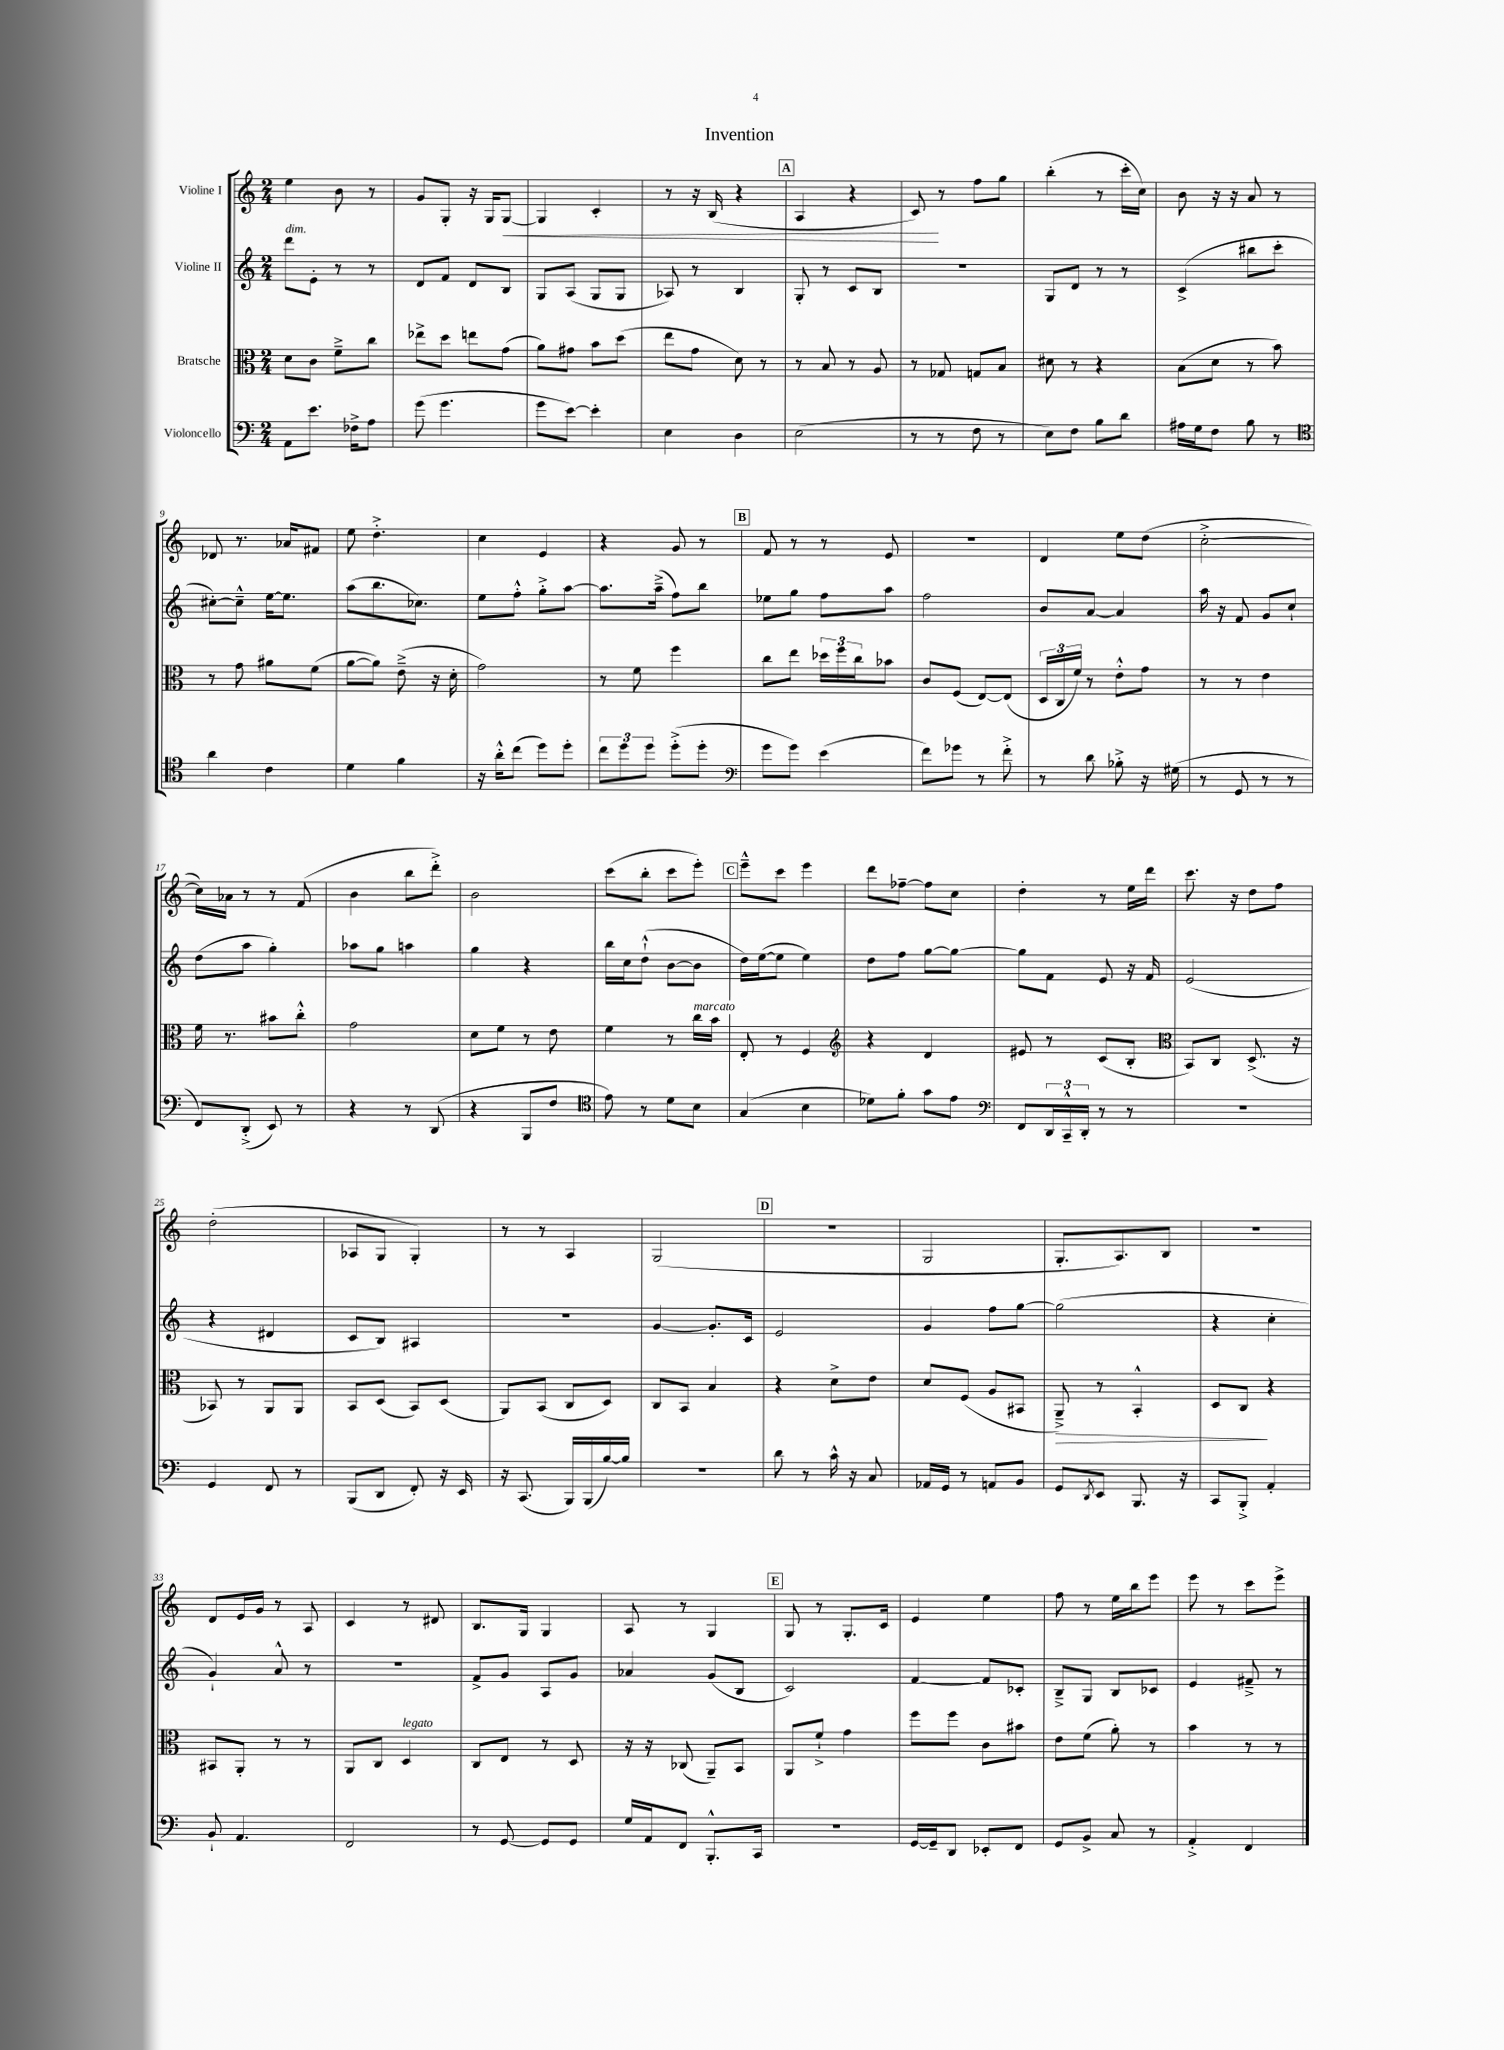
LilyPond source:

\header { title = "Invention" }
<<
\new StaffGroup <<
\new Staff = "s0" \with { instrumentName = "Violine I" } {
    \clef treble \key c \major \numericTimeSignature \time 2/4
    e''4 b'8 r8 |
    g'8 g8-. r16 g16 g8~\< |
    g4 c'4-. |
    r8 r16 b16( r4 |
    \mark \markup { \box "A" } a4 r4 |
    c'8\!) r8 f''8 g''8 |
    b''4-.( r8 c'''16-. c''16) |
    b'8 r16 r16 a'8 r8 |
    des'8 r8. aes'16 fis'8 |
    e''8 d''4.-.-> |
    c''4 e'4 |
    r4 g'8 r8 |
    \mark \markup { \box "B" } f'8 r8 r8 e'8 |
    r2 |
    d'4 e''8 d''8( |
    c''2~-.-> |
    c''16) aes'16 r8 r8 f'8( |
    b'4 b''8 d'''8-.->) |
    b'2 |
    c'''8( b''8-. c'''8 e'''8-.) |
    \mark \markup { \box "C" } e'''8---^ c'''8 e'''4 |
    d'''8 fes''8~-- fes''8 c''8 |
    d''4-. r8 e''16 d'''16 |
    c'''8. r16 d''8 f''8 |
    d''2-.( |
    aes8 g8 g4-.) |
    r8 r8 a4 |
    g2( |
    \mark \markup { \box "D" } R2 |
    g2 |
    g8.-. a8.) b8 |
    R2 |
    d'8 e'16 g'16 r8 a8 |
    c'4 r8 dis'8 |
    b8. g16 g4 |
    a8 r8 g4 |
    \mark \markup { \box "E" } g8 r8 g8.-. c'16 |
    e'4 e''4 |
    f''8 r8 e''16 b''16 e'''8 |
    e'''8 r8 c'''8 e'''8-> \bar "|." |
}
\new Staff = "s1" \with { instrumentName = "Violine II" } {
    \clef treble \key c \major \numericTimeSignature \time 2/4
    d'''8^\markup { \italic "dim." } e'8-. r8 r8 |
    d'8 f'8 d'8 b8 |
    g8 a8( g8 g8 |
    aes8) r8 b4 |
    \mark \markup { \box "A" } g8-. r8 c'8 b8 |
    r2 |
    g8 d'8 r8 r8 |
    c'4->( bis''8 c'''8-. |
    cis''8~-.) cis''8---^ e''16~ e''8. |
    a''8( b''8. ces''8.) |
    e''8 f''8-.-^ g''8-.-> a''8~ |
    a''8. a''16--->( f''8) b''8 |
    \mark \markup { \box "B" } ees''8 g''8 f''8 a''8 |
    f''2 |
    b'8 a'8~ a'4 |
    a''16 r16 f'8 g'8 c''8-! |
    d''8( a''8 g''4-.) |
    aes''8 g''8 a''4 |
    g''4 r4 |
    b''16 c''16 d''8-!-^( b'8~ b'8 |
    \mark \markup { \box "C" } d''16) e''16~( e''8 e''4) |
    d''8 f''8 g''8~ g''8~ |
    g''8 f'8 e'8 r16 f'16 |
    e'2( |
    r4 dis'4 |
    c'8 b8) ais4 |
    R2 |
    g'4~ g'8.-. c'16 |
    \mark \markup { \box "D" } e'2 |
    g'4 f''8 g''8~ |
    g''2( |
    r4 c''4-. |
    g'4-!) a'8-^ r8 |
    R2 |
    f'8-> g'8 a8 g'8 |
    aes'4 g'8( b8 |
    \mark \markup { \box "E" } c'2) |
    f'4~ f'8 ces'8-. |
    b8---> g8 b8 ces'8 |
    e'4 fis'8---> r8 \bar "|." |
}
\new Staff = "s2" \with { instrumentName = "Bratsche" } {
    \clef alto \key c \major \numericTimeSignature \time 2/4
    d'8 c'8 f'8---> c''8 |
    ees''8-> d''8 e''8 g'8( |
    a'8) gis'8 b'8 d''8( |
    e''8 g'8 d'8) r8 |
    \mark \markup { \box "A" } r8 b8 r8 a8 |
    r8 ges8 g8 b8 |
    dis'8 r8 r4 |
    b8( d'8 r8 b'8) |
    r8 g'8 ais'8 f'8( |
    a'8~ a'8) e'8--->( r16 d'16-. |
    g'2) |
    r8 f'8 f''4 |
    \mark \markup { \box "B" } c''8 e''8 \tuplet 3/2 { des''16 f''16 c''16 } bes'8 |
    c'8 f8( e8~) e8( |
    \tuplet 3/2 { d16 c16 f'16) } r8 e'8-.-^ g'8 |
    r8 r8 e'4 |
    f'16 r8. bis'8 c''8-.-^ |
    g'2 |
    d'8 f'8 r8 e'8 |
    f'4 r8 c''16^\markup { \italic "marcato" } b'16 |
    \mark \markup { \box "C" } e8-. r8 f4 |
    \clef treble r4 d'4 |
    eis'8 r8 c'8( b8-. |
    \clef alto b,8) c8 d8.->( r16 |
    bes,8) r8 a,8 a,8 |
    b,8 d8( b,8) d8( |
    a,8) b,8( c8 d8) |
    c8 b,8 b4 |
    \mark \markup { \box "D" } r4 d'8-> e'8 |
    d'8 f8( a8 bis,8 |
    a,8--->\>) r8 b,4-.-^ |
    d8 c8\! r4 |
    bis,8 a,8-. r8 r8 |
    a,8 c8 d4^\markup { \italic "legato" } |
    c8 e8 r8 d8 |
    r16 r16 ces8( a,8--) b,8 |
    \mark \markup { \box "E" } a,8 f'8-!-> g'4 |
    f''8 f''8 c'8 bis'8 |
    e'8 f'8( a'8-.) r8 |
    b'4 r8 r8 \bar "|." |
}
\new Staff = "s3" \with { instrumentName = "Violoncello" } {
    \clef bass \key c \major \numericTimeSignature \time 2/4
    a,8 e'8. fes16-> a8 |
    g'8( g'4. |
    g'8 e'8~) e'4-. |
    e4 d4 |
    \mark \markup { \box "A" } e2( |
    r8 r8 f8 r8 |
    e8) f8 b8 d'8 |
    ais16 g16 f8 b8 r8 |
    \clef tenor a'4 c'4 |
    d'4 f'4 |
    r16 a'16-.-^ c''8( d''8) d''8-. |
    \tuplet 3/2 { c''8 d''8 d''8 } d''8-.->( d''8-. |
    \mark \markup { \box "B" } \clef bass g'8 g'8) e'4( |
    f'8) ges'8 r8 f'8-.-> |
    r8 d'8 bes8-.-> r16 gis16( |
    r8 g,8 r8 r8 |
    f,8) d,8-.->( e,8) r8 |
    r4 r8 d,8( |
    r4 b,,8 f8 |
    \clef tenor e'8) r8 d'8 b8 |
    \mark \markup { \box "C" } g4( b4 |
    des'8) f'8-. g'8 e'8 |
    \clef bass f,8 \tuplet 3/2 { d,16 c,16---^ d,16-. } r8 r8 |
    R2 |
    g,4 f,8 r8 |
    b,,8( d,8 f,8-.) r16 e,16 |
    r16 c,8.( b,,16) b,,16( b16~) b16 |
    R2 |
    \mark \markup { \box "D" } d'8 r8 c'16-^ r16 c8 |
    aes,16 g,16 r8 a,8 b,8 |
    g,8 \acciaccatura { d,8 } e,8 b,,8. r16 |
    c,8 b,,8-.-> a,4-. |
    b,8-! a,4. |
    f,2 |
    r8 g,8~ g,8 g,8 |
    g16 a,16 f,8 b,,8.-.-^ c,16 |
    \mark \markup { \box "E" } R2 |
    g,16~ g,16-- d,8 ees,8-. f,8 |
    g,8 b,8-> c8 r8 |
    a,4-.-> f,4 \bar "|." |
}
>>
>>
